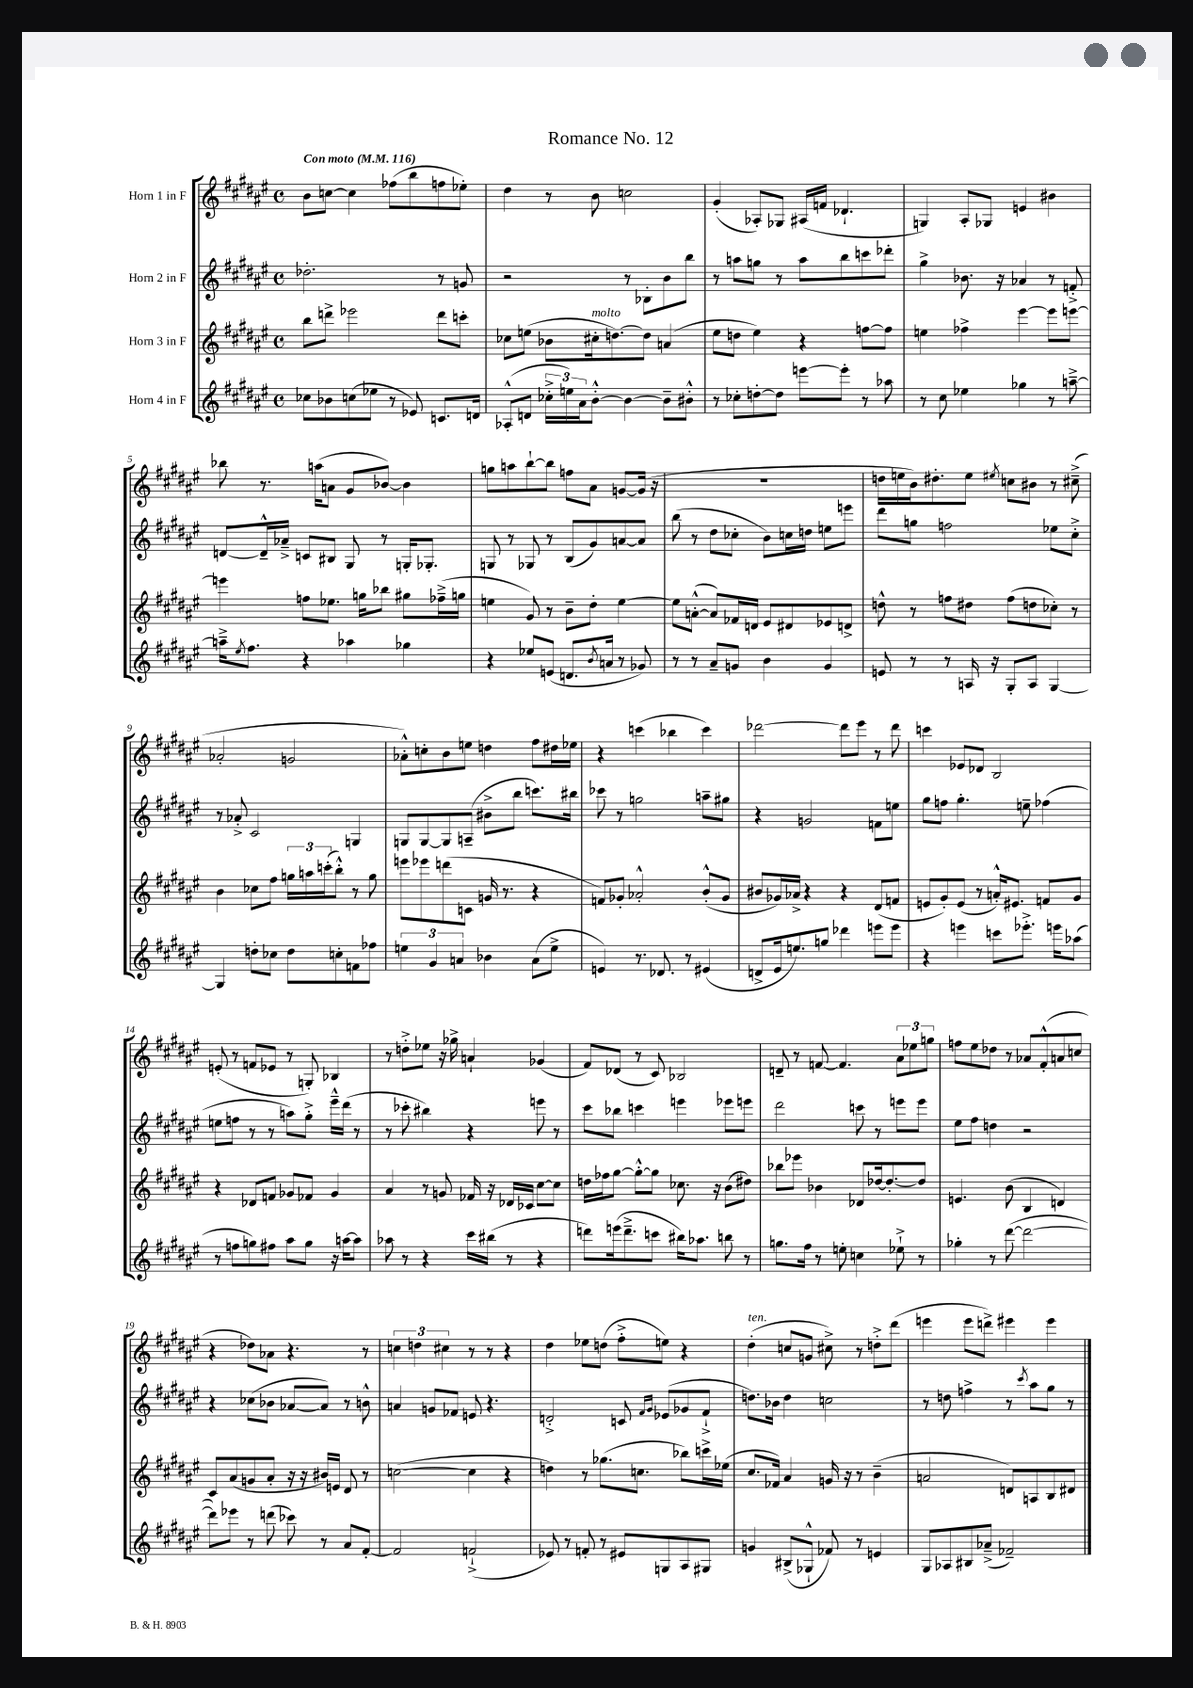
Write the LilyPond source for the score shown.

\header { title = "Romance No. 12" }
<<
\new StaffGroup <<
\new Staff = "s0" \with { instrumentName = "Horn 1 in F" } {
    \clef treble \key fis \major \defaultTimeSignature \time 4/4 \tempo "Con moto" 4 = 116
    b'8 c''8~ c''4 fes''8( b''8 f''8 ees''8-.) |
    dis''4 r8 b'8 c''2 |
    gis'4-.( aes8-.) ges8 ais16( f'16 des'4.-! |
    g4) ais8-. ges8 e'4 bis'4 |
    bes''8 r8. a''16( a'8 gis'8 bes'8~) bes'4 |
    g''8 a''8 b''8~-! b''8 f''8 ais'8 g'8~ g'16( r16 |
    R1 |
    d''16 e''16 b'16) dis''8.-. e''8 \acciaccatura { eis''8 } c''8 bis'8 r8 cis''8--->( |
    aes'2-. g'2 |
    aes'8-.-^) c''8-. b'8 e''8 d''4 fis''8 dis''16 ees''16 |
    r4 c'''4( bes''4 c'''4) |
    des'''2~ des'''8 eis'''8 r8 des'''8 |
    c'''4 ees'8 des'8 b2 |
    e'8-.( r8 f'8 ees'8 r8 g8-.) bes4 |
    r8 d''8-.-> ees''8 r16 ges''16-> a'4-! ges'4( |
    fis'8) des'8( r8 cis'8) bes2 |
    d'8-- r8 f'8~ f'4. \tuplet 3/2 { ais'8 ees''8 g''8 } |
    f''8 eis''8 des''8 r8 aes'8 fis'8-.-^( a'8 c''8 |
    r4 des''8) aes'8 r4. r8 |
    \tuplet 3/2 { c''4 d''4 cis''4 } r8 r8 r4 |
    dis''4 ees''8 d''8( fis''8-.-> e''8) r4 |
    dis''4-.^\markup { \italic "ten." }( c''8 g'8 cis''8->) r8 d''8-.-> dis'''8( |
    e'''4 e'''8 d'''8->) eis'''4 eis'''4 \bar "|." |
}
\new Staff = "s1" \with { instrumentName = "Horn 2 in F" } {
    \clef treble \key fis \major \defaultTimeSignature \time 4/4
    des''2.-. r8 g'8 |
    r2 r8 bes8-. b'8 b''8 |
    r8 a''8 g''8 r8 a''8 b''8 c'''8 des'''8-. |
    gis''4-> bes'8. r16 aes'4 r8 f'8-.-> |
    d'8~ d'16---^ aes'16---> c'8 bis8 gis8 r8 g16-. ges8.-. |
    g8 r8 ges8 r8 b8( gis'8) a'8~ a'8 |
    b''8( r8 dis''8 ces''8-. b'8) c''16 d''16 e''8 e'''8 |
    dis'''8 g''8 f''2 ees''8 cis''8-.-> |
    r8 aes'8-.-> cis'2 g4 |
    g8 g8~ g8 a8--( bis'8-> b''8 c'''8.) bis''16 |
    ces'''8 r8 g''2 a''8-- gis''8 |
    r4 g'2 f'8 e''8 |
    gis''8 f''8 gis''4.-. e''8-- fes''4( |
    e''8 f''8 r8 r8 a''8) gis''8-.-> eis'''16---^ dis'''16( r8 |
    r8 ces'''8-. bis''4) r4 e'''8 r8 |
    cis'''8 bes''8 c'''4 e'''4 ees'''8 e'''8 |
    dis'''2 c'''8 r8 e'''8 e'''8 |
    eis''8 fis''8 d''4 r2 |
    r4 ces''8( bes'8 aes'8~ aes'8) r8 b'8-^ |
    a'4 g'8 fes'8 e'8 r4. |
    d'2-.-> c'8 \grace { fis'16 gis'16 } ees'8( ges'8 fis'8-!-> |
    d''8.) bes'16 d''4 c''2 |
    r8 d''8 f''4-> r8 \acciaccatura { cis'''8 } ais''8 gis''8 r8 \bar "|." |
}
\new Staff = "s2" \with { instrumentName = "Horn 3 in F" } {
    \clef treble \key fis \major \defaultTimeSignature \time 4/4
    b''8 d'''8-> ees'''2 d'''8 c'''8-. |
    ces''8 e''8( bes'8 cis''16-.^\markup { \italic "molto" } d''8.~) d''8 a'4( |
    eis''8 d''8 eis''4) r4 f''8~ f''8 |
    e''4 fes''4-> eis'''4~ eis'''8 e'''8~ |
    e'''4 f''8 ees''8. g''16 bes''8 gis''8 fes''16--->( g''16 |
    e''4 gis'8) r8 b'8-- dis''8-. e''4~ |
    e''8 a'8~-.-^( a'8) fes'16 d'16 eis'8 dis'8 ees'8 d'8-> |
    d''8-^ r8 f''8 dis''8 f''8( d''8 ces''8-.) r8 |
    b'4 ces''8 fis''8 \tuplet 3/2 { g''16 a''16 c'''16-.( } b''8-.-^) r8 g''8 |
    e'''8 ees'''8 d'''8( c'8 g'16 r8. r4 |
    f'8) ges'8-. aes'2-.-^ b'8-.-^( ges'8 |
    bis'8 ges'16) aes'16-> r4 r4 dis'8( f'8 |
    e'8 gis'8-.) e'8( r8 a'16-.-^) eis'8. f'8 gis'8 |
    r4 des'8 f'8 ges'8 fes'8 ges'4 |
    ais'4 r8 g'8 fes'16 r16 des'16 ces'16 cis''8~ cis''8 |
    d''16 fes''16 gis''8~ gis''8~-.-^ gis''8 ces''8. r16 b'8( dis''8) |
    bes''8 ees'''8 bes'4 des'8 des''16~ des''8.~-. des''8 |
    e'4. b'8( b4 d'4) |
    cis'8 ais'8( g'8 ais'8-. r16 r16 bis'16) e'16 dis'8 r8 |
    c''2~( c''4 r4 |
    d''4) r8 ges''8.( c''8. bes''8) c'''16-> ees''16( |
    cis''8. fes'16) ais'4 g'16 r16 r8 b'4--( |
    a'2 d'8) a8 b8 dis'8 \bar "|." |
}
\new Staff = "s3" \with { instrumentName = "Horn 4 in F" } {
    \clef treble \key fis \major \defaultTimeSignature \time 4/4
    ces''8 bes'8 c''8( ees''8 r8 ees'8) c'8. d'16 |
    aes8-.-^( d'8 \tuplet 3/2 { ces''16-.-> e''16) ais'16 } b'8~-.-^ b'4~ b'8-- bis'8-.-^ |
    r8 ces''8-. d''8~-. d''8 e'''8~ e'''8-. r8 aes''8 |
    r8 cis''8 ees''4 ges''4 r8 a''8~---> |
    a''16---> \acciaccatura { eis''8 } fis''8. r4 aes''4 ges''4 |
    r4 ees''8 e'8( d'8. \acciaccatura { b'8 } a'16 r8 ges'8) |
    r8 r8 ais'8-- g'8 b'4 g'4 |
    e'8 r8 r8 a16 r16 gis8-. a8 gis4~ |
    gis4 d''8-. ces''8 d''8 c''8-. f'8 fes''8 |
    \tuplet 3/2 { e''4 gis'4 a'4 } bes'4 a'8( e''8-> |
    e'4) r8. des'8. r8 eis'4( |
    d'8-> eis'16 e''8.) g''8 des'''4 e'''8 e'''8 |
    r4 e'''4 c'''8 ees'''8.-.-> e'''16 aes''8( |
    r8 f''8 g''8) fis''8 ais''8 g''8 r16 a''16~ a''8 |
    aes''8 r8 r4 cis'''16 bis''16( r8 r4 |
    d'''8) e'''16( d'''8.---> c'''8 bis''16) aes''8. b''8 r8 |
    g''8. fis''16 r8 e''8-. c''4 ees''8-!-> r8 |
    ges''4-. r8 dis'''8~( dis'''2~ |
    dis'''8) ees'''8 r8 d'''8( ces'''8) r8 ais'8 fis'8~-. |
    fis'2 f'2-!->( |
    ees'8) r8 f'8-. r8 eis'8 g8 ais8 gis8 |
    g'4 bis8->( ges8-!-^ fes'8) r8 e'4 |
    gis8 aes8 bis8 aes'8--->( fes'2--) \bar "|." |
}
>>
>>
